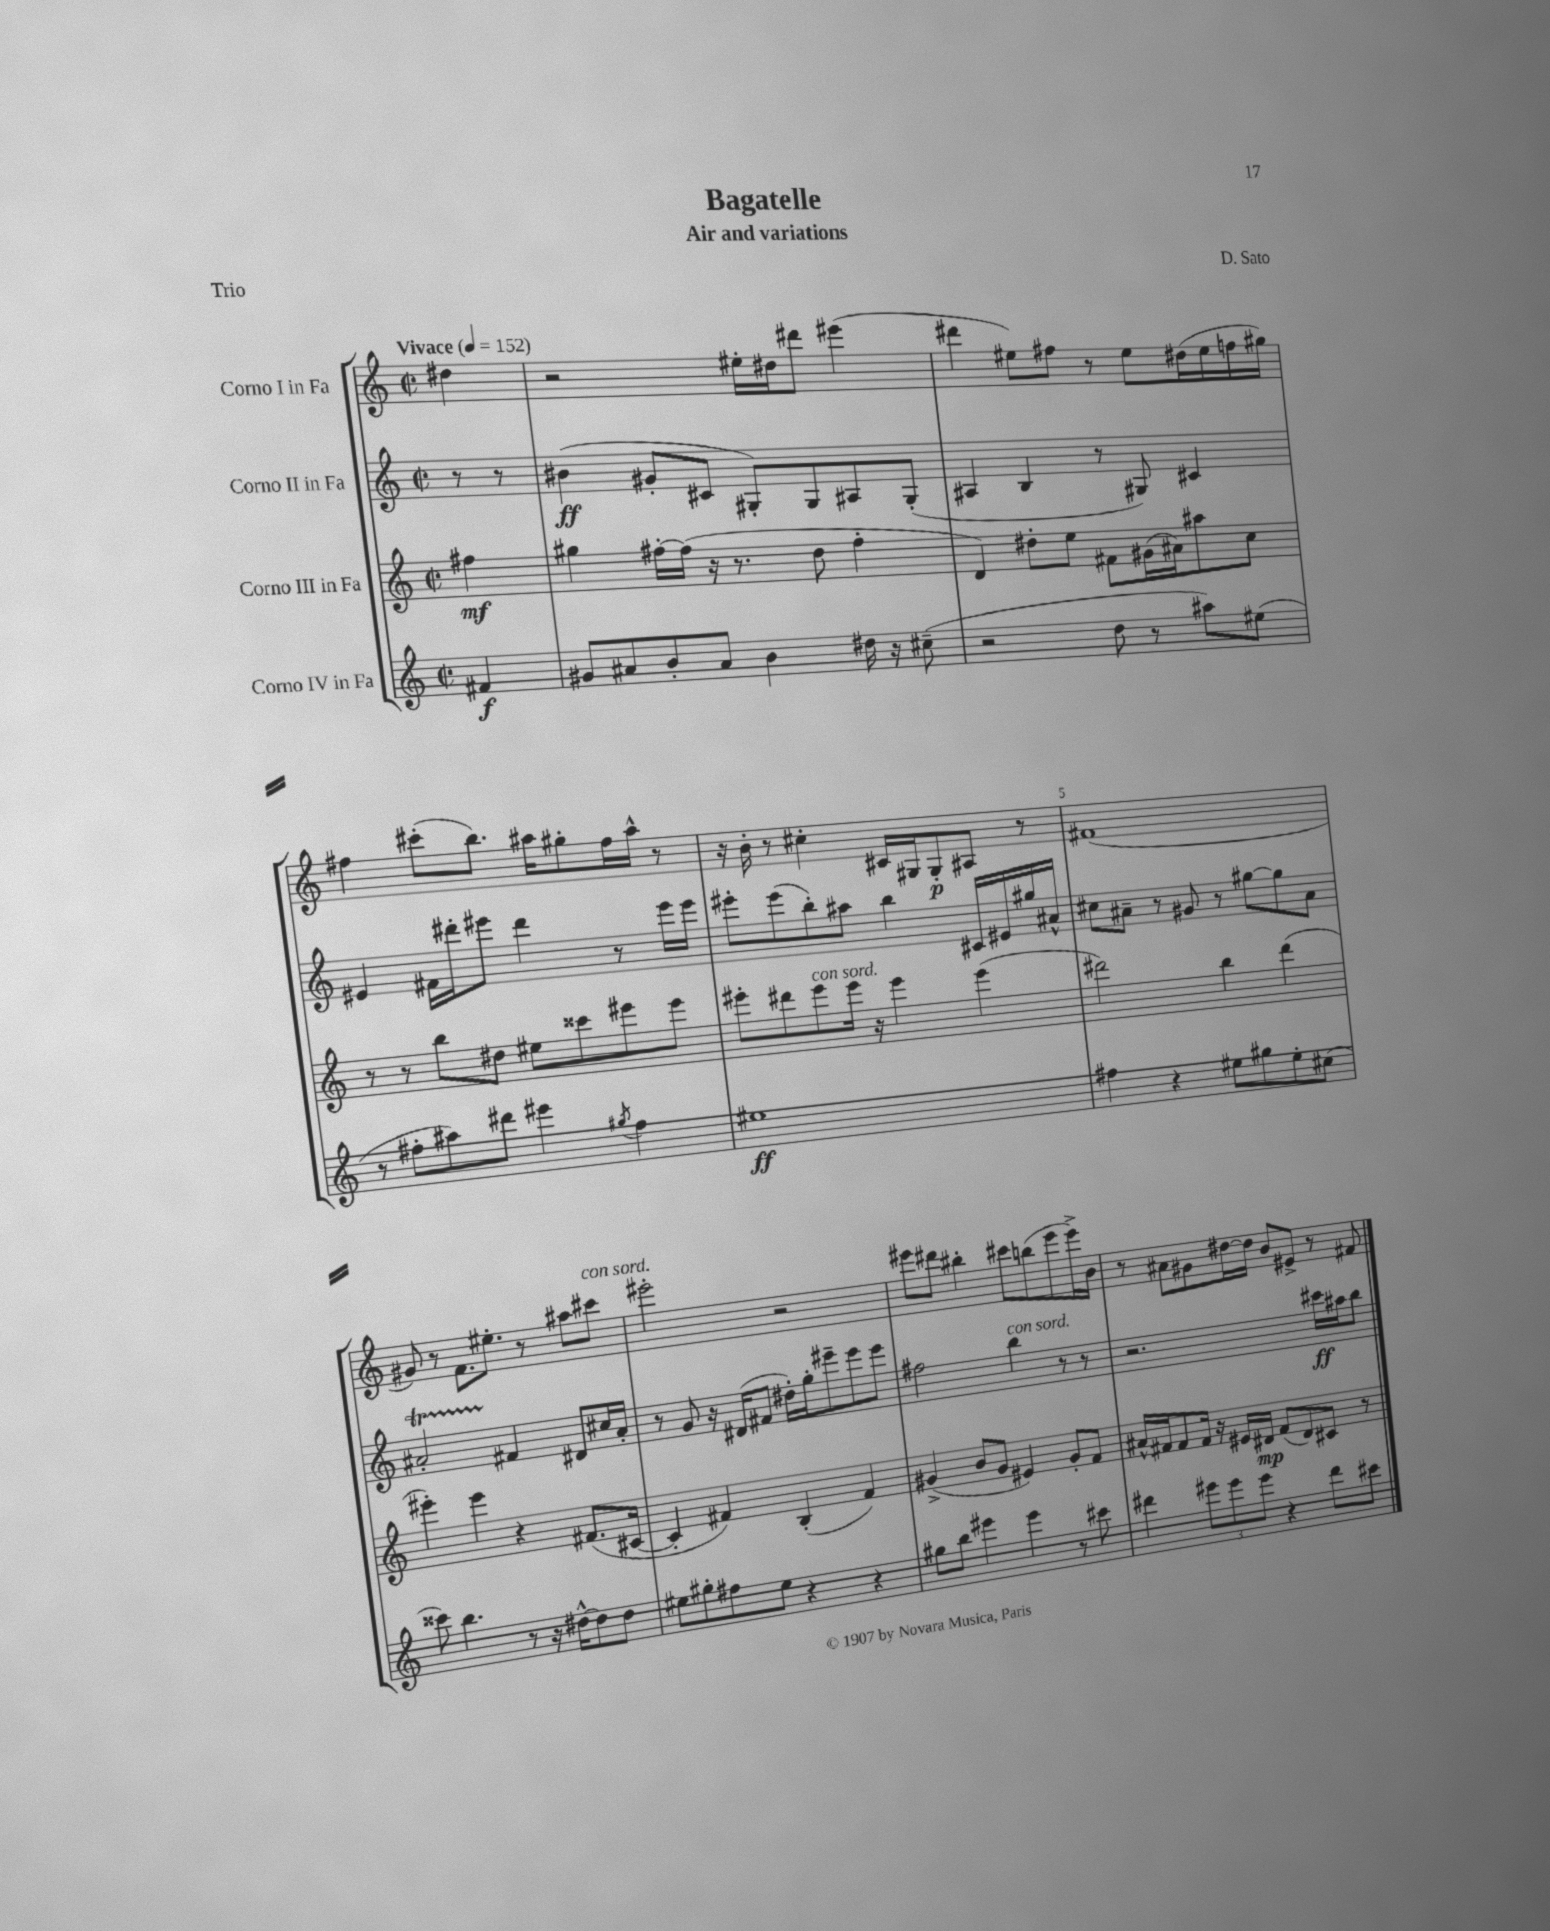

**kern	**dynam	**kern	**dynam	**kern	**dynam	**kern	**dynam
*part4	*part4	*part3	*part3	*part2	*part2	*part1	*part1
*staff4	*staff4	*staff3	*staff3	*staff2	*staff2	*staff1	*staff1
*I"Corno IV in Fa	*	*I"Corno III in Fa	*	*I"Corno II in Fa	*	*I"Corno I in Fa	*
*clefG2	*	*clefG2	*	*clefG2	*	*clefG2	*
*k[]	*	*k[]	*	*k[]	*	*k[]	*
*M2/2	*	*M2/2	*	*M2/2	*	*M2/2	*
*met(c|)	*	*met(c|)	*	*met(c|)	*	*met(c|)	*
*MM152	*	*MM152	*	*MM152	*	*MM152	*
=	=	=	=	=	=	=	=
!	!	!	!	!	!	!LO:TX:a:B:t=Vivace	!
4f#X/	f	4ff#X\	mf	8r	.	4dd#X\	.
.	.	.	.	8r	.	.	.
=1	=1	=1	=1	=1	=1	=1	=1
8g#X/L	.	4gg#X\	.	(4b#X\	ff	2r	.
8a#X/	.	.	.	.	.	.	.
8b'/	.	[16ff#X'\LL	.	8g#X'/L	.	.	.
.	.	(16ff#\JJ]	.	.	.	.	.
8a#/J	.	16r	.	8c#X/J	.	.	.
.	.	8.r	.	.	.	.	.
4b\	.	.	.	8G#X'/L)	.	16ee#X'\LL	.
.	.	.	.	.	.	16dd#X\J	.
.	.	8dd\	.	8G#/	.	8ddd#X\J	.
16dd#X\	.	4ff#'\	.	8A#X/	.	(4eee#X\	.
16r	.	.	.	.	.	.	.
(8cc#X~\	.	.	.	(8G#'/J	.	.	.
=2	=2	=2	=2	=2	=2	=2	=2
2r	.	4d/)	.	4A#X/	.	4ddd#X\	.
.	.	8dd#X'\L	.	4B/	.	8ee#X\L)	.
.	.	8ee\J	.	.	.	8ff#X\J	.
8dd\	.	8f#X\L	.	8r	.	8r	.
8r	.	(16g#X\L	.	8G#X/)	.	8ee#\L	.
.	.	16a#X\J)	.	.	.	.	.
8aa#X\L)	.	8aa#X\	.	4c#X/	.	(16dd#X\L	.
.	.	.	.	.	.	16ee#\	.
(8ee#X\J	.	8cc\J	.	.	.	16ffn\	.
.	.	.	.	.	.	16gg#X\JJ)	.
!!LO:LB:g=z
=3	=3	=3	=3	=3	=3	=3	=3
8r	.	8r	.	4e#X/	.	4ff#X\	.
8ff#X'\L	.	8r	.	.	.	.	.
8aa#X\)	.	8bb\L	.	16f#X\LL	.	(8ccc#X'\L	.
.	.	.	.	16ddd#X'\J	.	.	.
8ddd#X\J	.	8dd#X\J	.	8eee#X\J	.	8.bb\J)	.
4eee#X\	.	8ee#X\L	.	4ddd#\	.	.	.
.	.	.	.	.	.	16aa#X\KL	.
.	.	8ccc##X\	.	.	.	8gg#X'\	.
8qgg#X/	.	.	.	.	.	.	.
4ff#\	.	8eee#X\	.	8r	.	16ff#\L	.
.	.	.	.	.	.	16aa#^^\JJ	.
.	.	8eee#\J	.	16eee#\LL	.	8r	.
.	.	.	.	16eee#\JJ	.	.	.
=4	=4	=4	=4	=4	=4	=4	=4
1ee#X	ff	8eee#X'\L	.	8eee#X'\L	.	16r	.
.	.	.	.	.	.	16b'\	.
.	.	8ddd#X\	.	(8eee#\	.	8r	.
!	!	!LO:TX:a:i:t=con sord.	!	!	!	!	!
.	.	8eee#\	.	8bb'\)	.	4cc#X'\	.
.	.	16eee#\Jk	.	8aa#X\J	.	.	.
.	.	16r	.	.	.	.	.
.	.	4eee#\	.	4bb\	.	16c#X/LL	.
.	.	.	.	.	.	16G#X/J	.
.	.	.	.	.	.	8G#'/	p
.	.	(4eee#\	.	16c#X/LL	.	8A#X/J	.
.	.	.	.	16e#X/	.	.	.
.	.	.	.	16gg#X/	.	8r	.
.	.	.	.	16a#X^^/JJ	.	.	.
=5	=5	=5	=5	=5	=5	=5	=5
4ff#X\	.	2ddd#X\)	.	8cc#X\L	.	(1f#X	.
.	.	.	.	8a#X~\J	.	.	.
4r	.	.	.	8r	.	.	.
.	.	.	.	8g#X/	.	.	.
8ee#X\L	.	4bb\	.	8r	.	.	.
8gg#X\	.	.	.	[8gg#X\L	.	.	.
8ee#'\	.	(4ddd#\	.	8gg#\]	.	.	.
(8cc#X\J	.	.	.	8a#\J	.	.	.
!!LO:LB:g=z
=6	=6	=6	=6	=6	=6	=6	=6
8ccc##X\)	.	4eee#X'\)	.	2a#Xt'/	.	8g#X/)	.
4.bb\	.	.	.	.	.	8r	.
.	.	4eee#\	.	.	.	8.f\L	.
.	.	.	.	.	.	8.ee#X'\J	.
8r	.	4r	.	4f#X/	.	.	.
16r	.	.	.	.	.	8r	.
[16dd#X^^\KL	.	.	.	.	.	.	.
8dd#\]	.	(8.f#X/L	.	8d#X/L	.	8aa#X\L	.
!	!	!	!	!	!	!LO:TX:a:i:t=con sord.	!
8dd#\J	.	.	.	16cc#X/L	.	8ccc#X\J	.
.	.	[16c#X/Jk	.	16a#'/JJ	.	.	.
=7	=7	=7	=7	=7	=7	=7	=7
8ee#X\L	.	4c#'/]	.	8r	.	2eee#X'\	.
8gg#X'\	.	.	.	8g/	.	.	.
8ff#X\	.	4f#X/)	.	16r	.	.	.
.	.	.	.	(16d#X/KL	.	.	.
8ee#\J	.	.	.	8f#X/J	.	.	.
4r	.	(4B'/	.	16dd#X'\LL)	.	2r	.
.	.	.	.	16gg'\J	.	.	.
.	.	.	.	8eee#X~\	.	.	.
4r	.	4f#/)	.	8eee#\	.	.	.
.	.	.	.	8eee#\J	.	.	.
=8	=8	=8	=8	=8	=8	=8	=8
8gg#X\L	.	(4g#X^/	.	2ff#X\	.	8eee#X\L	.
8bb\J	.	.	.	.	.	8ddd#X\J	.
4eee#X\	.	8b/L	.	.	.	4bb#X'\	.
.	.	8g#/J	.	.	.	.	.
!	!	!	!	!LO:TX:a:i:t=con sord.	!	!	!
4eee#\	.	4e#X/)	.	4bb\	.	8ccc#X\L	.
.	.	.	.	.	.	(8bbn\	.
8r	.	8g#'/L	.	8r	.	8eee#\	.
8ccc#X\	.	8f/J	.	8r	.	16eee#^\L)	.
.	.	.	.	.	.	16b\JJ	.
=9	=9	=9	=9	=9	=9	=9	=9
4ddd#X\	.	16a#X^^/LL	.	2.r	.	8r	.
.	.	16f#X/J	.	.	.	.	.
.	.	8f#/	.	.	.	8a#X\L	.
12eee#X\L	.	16f#/Jk	.	.	.	8g#X\	.
.	.	16r	.	.	.	.	.
12eee#\	.	.	.	.	.	.	.
.	.	16e#X/LL	.	.	.	[16dd#X\L	.
12eee#\J	.	.	.	.	.	.	.
.	.	16d#X/JJ	mp	.	.	16dd#\JJ]	.
4r	.	(8f#/L	.	.	.	8b/L	.
.	.	8d#/)	.	.	.	8e#X^/J	.
8ddd#\L	.	8c#X/J	.	16ccc#X\LL	ff	8r	.
.	.	.	.	16aa#X\J	.	.	.
8ccc#X\J	.	8r	.	8bb\J	.	8f#X/	.
==	==	==	==	==	==	==	==
*-	*-	*-	*-	*-	*-	*-	*-
